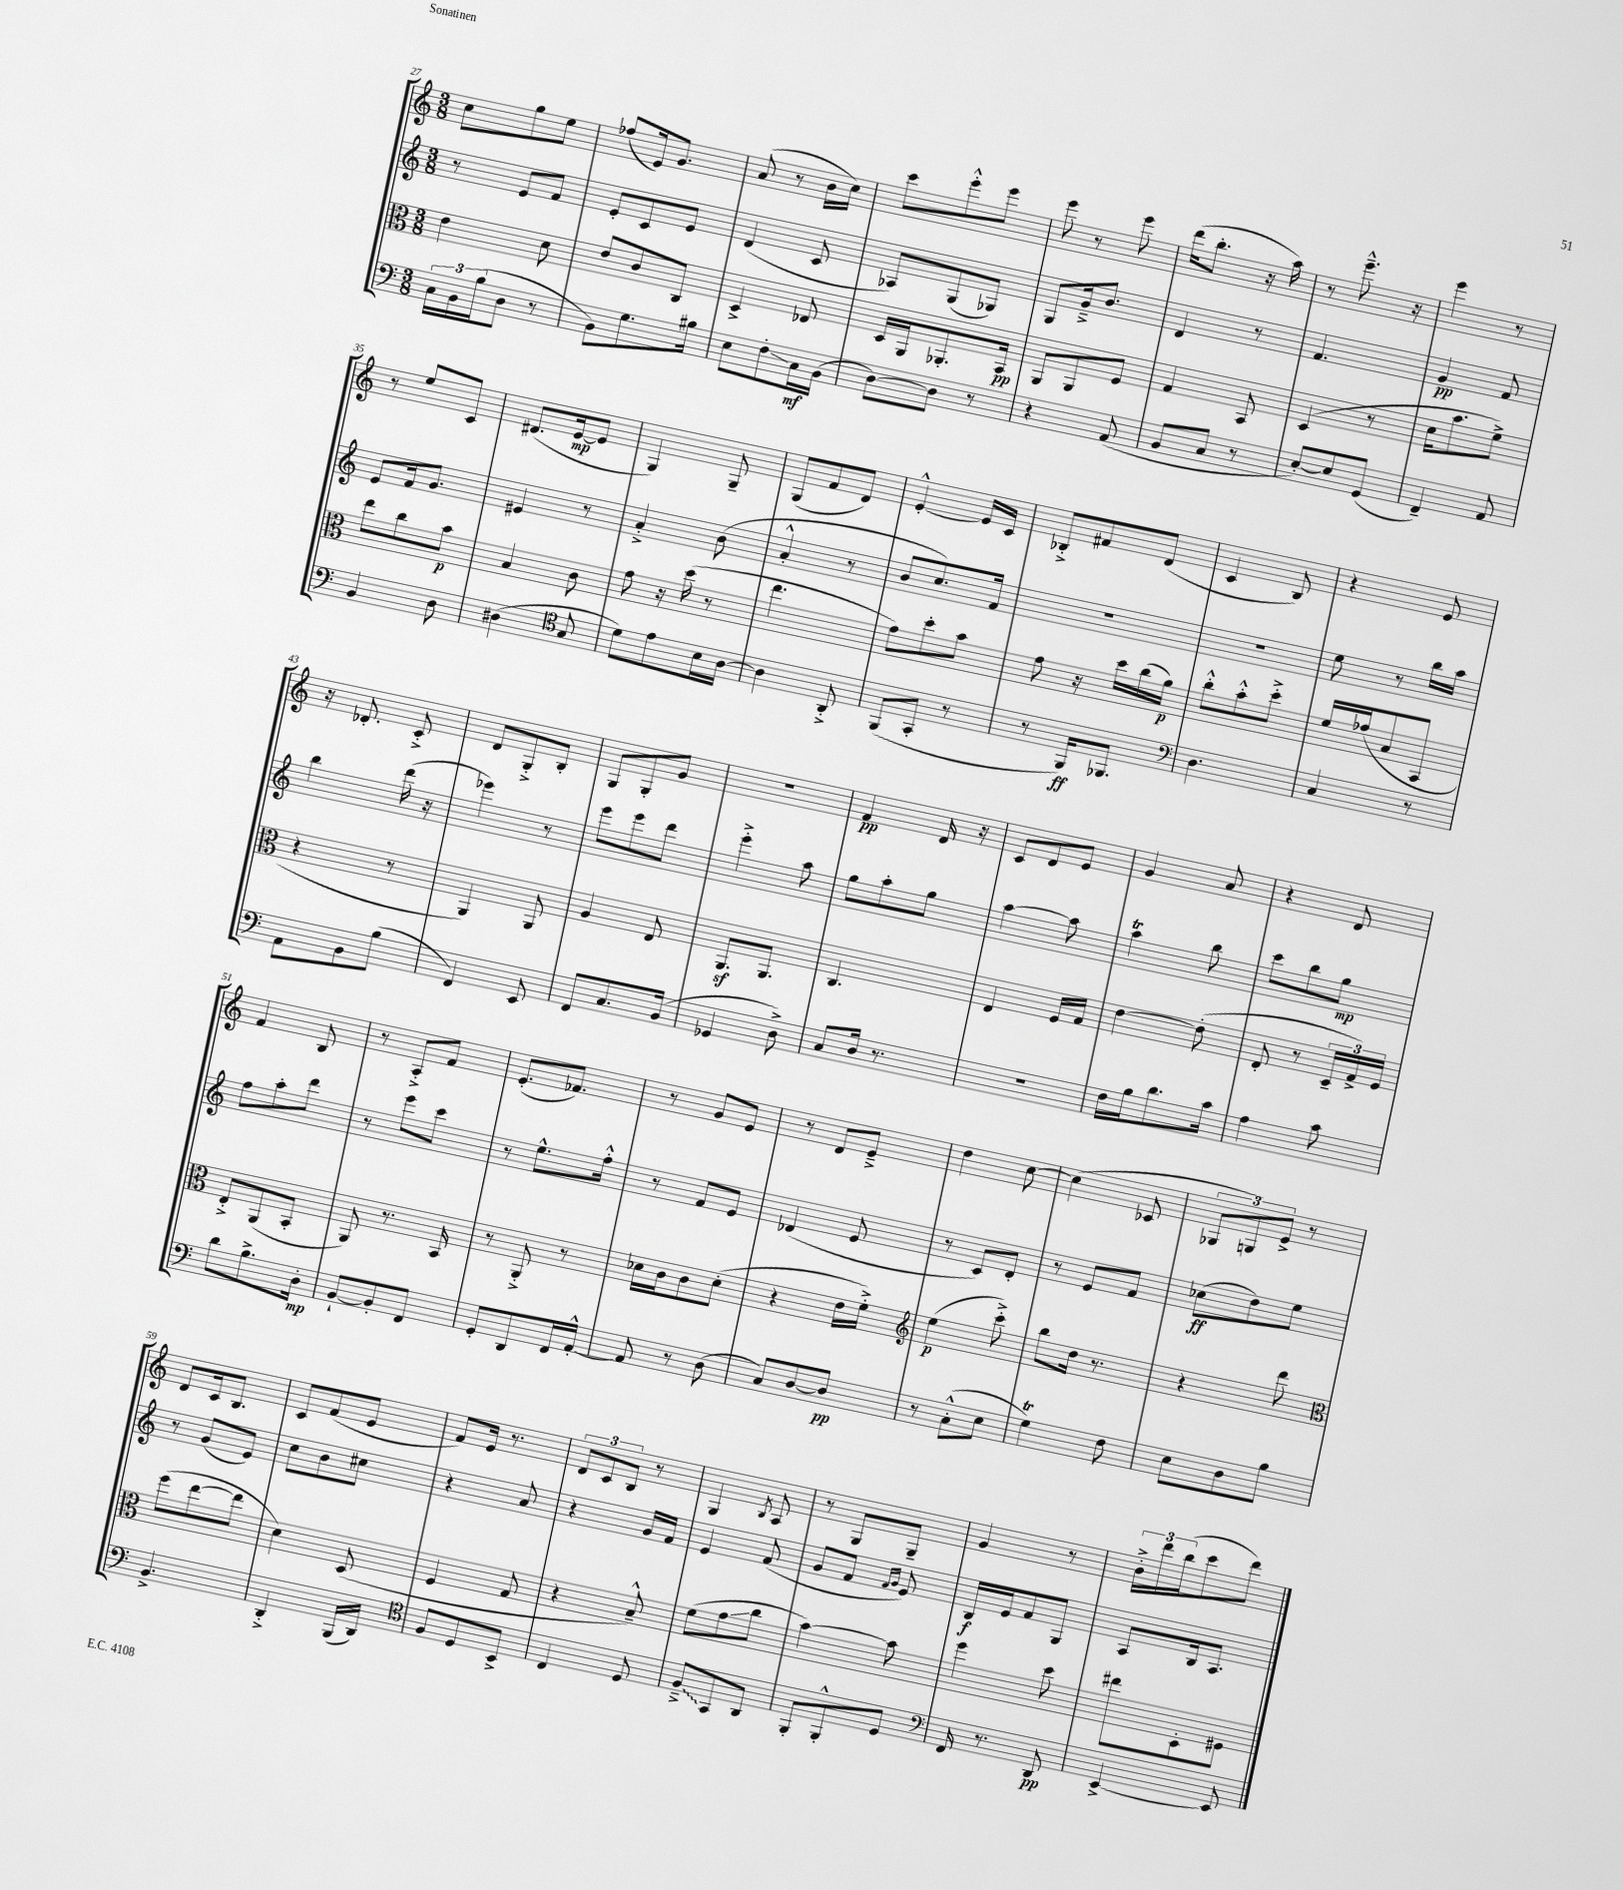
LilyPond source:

<<
\new StaffGroup <<
\new Staff = "s0" {
    \clef treble \key c \major \numericTimeSignature \time 3/8
    c''8 g''8 e''8 |
    fes''8( e'16) g'8. |
    a'8( r8 b'16 c''16) |
    c'''8 e'''8-.-^ e'''8 |
    e'''8 r8 e'''8 |
    d'''16( b''8.-. r16 a''16) |
    r8 e'''8.---^ r16 |
    e'''4 r8 |
    r8 e''8 c'8 |
    dis'8.( e'16~\mp e'8 |
    g4) g8-- |
    g8( f'8 d'8) |
    e'4~-.-^ e'16 c'16 |
    bes8-.-> fis'8 d'8( |
    c'4 b8) |
    r4 e'8 |
    r16 des'8.-. c'8-.-> |
    d'8 g8-.-> b8-. |
    g8 g8-. g'8 |
    R4. |
    f'4\pp d'16 r16 |
    c'8 d'8 e'8 |
    g'4 a'8 |
    r4 d'8 |
    f'4 b8 |
    r8 a8-.-> f'8 |
    e'8.-.( fes'8.) |
    r8 g'8 e'8 |
    r8 d'8 e'8---> |
    d''4 c''8~ |
    c''4( ces'8 |
    \tuplet 3/2 { ges8 g8) e'8-> } r8 |
    d'8 c'16 b8. |
    c'8 f'8( e'8 |
    f'8) e'16 r8. |
    \tuplet 3/2 { d'8 c'8 b8 } r8 |
    g4 \acciaccatura { b8 } a8 |
    r8 g8 g8-- |
    g'4 r8 |
    \tuplet 3/2 { b'16-.-> d'''16 b''16( } c'''8 d'''8) \bar "|." |
}
\new Staff = "s1" {
    \clef treble \key c \major \numericTimeSignature \time 3/8
    r8 e'8 f'8 |
    e'8-. c'8 e'8 |
    d'4( c'8 |
    aes8) g8( ges8) |
    g8 g'16---> b'8. |
    d'4 r8 |
    f'4. |
    g'4\pp f'8 |
    e'8 f'16 g'8. |
    eis'4 r8 |
    a'4-.-> b'8( |
    a'4-.-^ r8 |
    b'8 c''8.) f'16 |
    r4. |
    R4. |
    e''8 r8 b''16 a''16 |
    b''4 d'''16( r16 |
    ees'''4) r8 |
    e'''8 e'''8 d'''8 |
    e'''4-.-> a''8 |
    g''8 a''8-. g''8 |
    a''4~ a''8 |
    a''4\trill b''8 |
    c'''8 b''8 g''8\mp |
    f''8 a''8-. d'''8 |
    r8 e'''8 c'''8 |
    r8 e''8.-^ f''16-.-^ |
    r8 f'8 e'8 |
    des'4( e'8 |
    r8 c'8) d'8-. |
    r8 e'8 f'8 |
    ces''8\ff( d''8) e''8 |
    r8 g'8( e'8) |
    c''8 b'8 cis''8 |
    r4 a'8 |
    r4 g'16 f'16 |
    e'4 f'8( |
    g'8 f'8 \grace { f'16 g'16 } e'8) |
    b16\f e'16 f'8 g8 |
    a8 b16 a8. \bar "|." |
}
\new Staff = "s2" {
    \clef alto \key c \major \numericTimeSignature \time 3/8
    e'4 d'8 |
    e'8 c'8 c8 |
    d4-> ees8 |
    d16 a,16 aes,8.-. b,16\pp |
    a,8 a,8 f8 |
    g4 b,8 |
    d4( r8 |
    d'16 b'8. f'8->) |
    e''8 c''8 b'8\p |
    b4 c'8 |
    g'8 r16 d''16( r8 |
    e''4. |
    g'8) d''8-. b'8 |
    g'8 r16 d''16 c''16( a'16\p) |
    c''8-.-^ b'8-.-^ d''8-.-> |
    f'16 ges'16( b8 b,8 |
    r4 r8 |
    a,4) a,8 |
    a4 e8 |
    a,8.\sf a,8. |
    c4. |
    e4 f16 g16 |
    e'4~ e'8-.( |
    e8-. r8 \tuplet 3/2 { d16-- g16->) f16 } |
    e8-.-> a,8( b,8-. |
    a,8) r8. b,16 |
    r8 a,8-.-> r8 |
    des'16 c'16 c'8 des'8-.( |
    r4 e'16 f'16-.->) |
    \clef treble e''4\p( c'''8-.->) |
    b''8 d''16 r8. |
    r4 d'''8 |
    \clef alto f''8( e''8~ e''8 |
    d'4) d8( |
    f4 g8 |
    r4 b8---^) |
    f'8( g'8\glissando c''8 |
    b'4~) b'8 |
    f''4 d''8 |
    eis''8 d8-. fis8 \bar "|." |
}
\new Staff = "s3" {
    \clef bass \key c \major \numericTimeSignature \time 3/8
    \tuplet 3/2 { c16 b,16 b16( } d8 r8 |
    b,8) g8. bis16 |
    e8 f8-.\glissando c16\mf b,16( |
    d8~) d8 r8 |
    r4 a,8( |
    b,8 c8 r8 |
    e8~-.) e8 g,8( |
    f,4--) a,8 |
    b,4 d8 |
    dis4( \clef tenor g8 |
    d'8) e'8 b16 a16~ |
    a4 a,8-.-> |
    f,8( g,8-. r8 |
    r8 f,16\ff) fes,8. |
    \clef bass d4. |
    c4 r8 |
    a,8 b,8 b8( |
    f,4) e,8 |
    f,8 c8. b,16( |
    ges,4 d8->) |
    c8 d16 r8. |
    R4. |
    f16 b16 d'8. c'16 |
    a4 c'8 |
    d'8 b8.-> d16-.\mp |
    b,8~-! b,8-. f,8 |
    g,8-. d,8 f,16 a,16~-.-^ |
    a,8 r8 d8( |
    c8) d8~ d8\pp |
    r8 c8-.-^( e8 |
    g4\trill) f8 |
    e8 d8 b8 |
    b,4.-> |
    d,4-.-> b,,16( d,16) |
    \clef tenor f8 d8 b,8-> |
    c4 d8 |
    \once \override Glissando.style = #'zigzag f8--->\glissando g,8 a,8 |
    f,8-. f,8-.-^ d8 |
    \clef bass f,16 r8. d,8\pp |
    e,4~-> e,8 \bar "|." |
}
>>
>>
\layout { \context { \Score currentBarNumber = #27 } }
